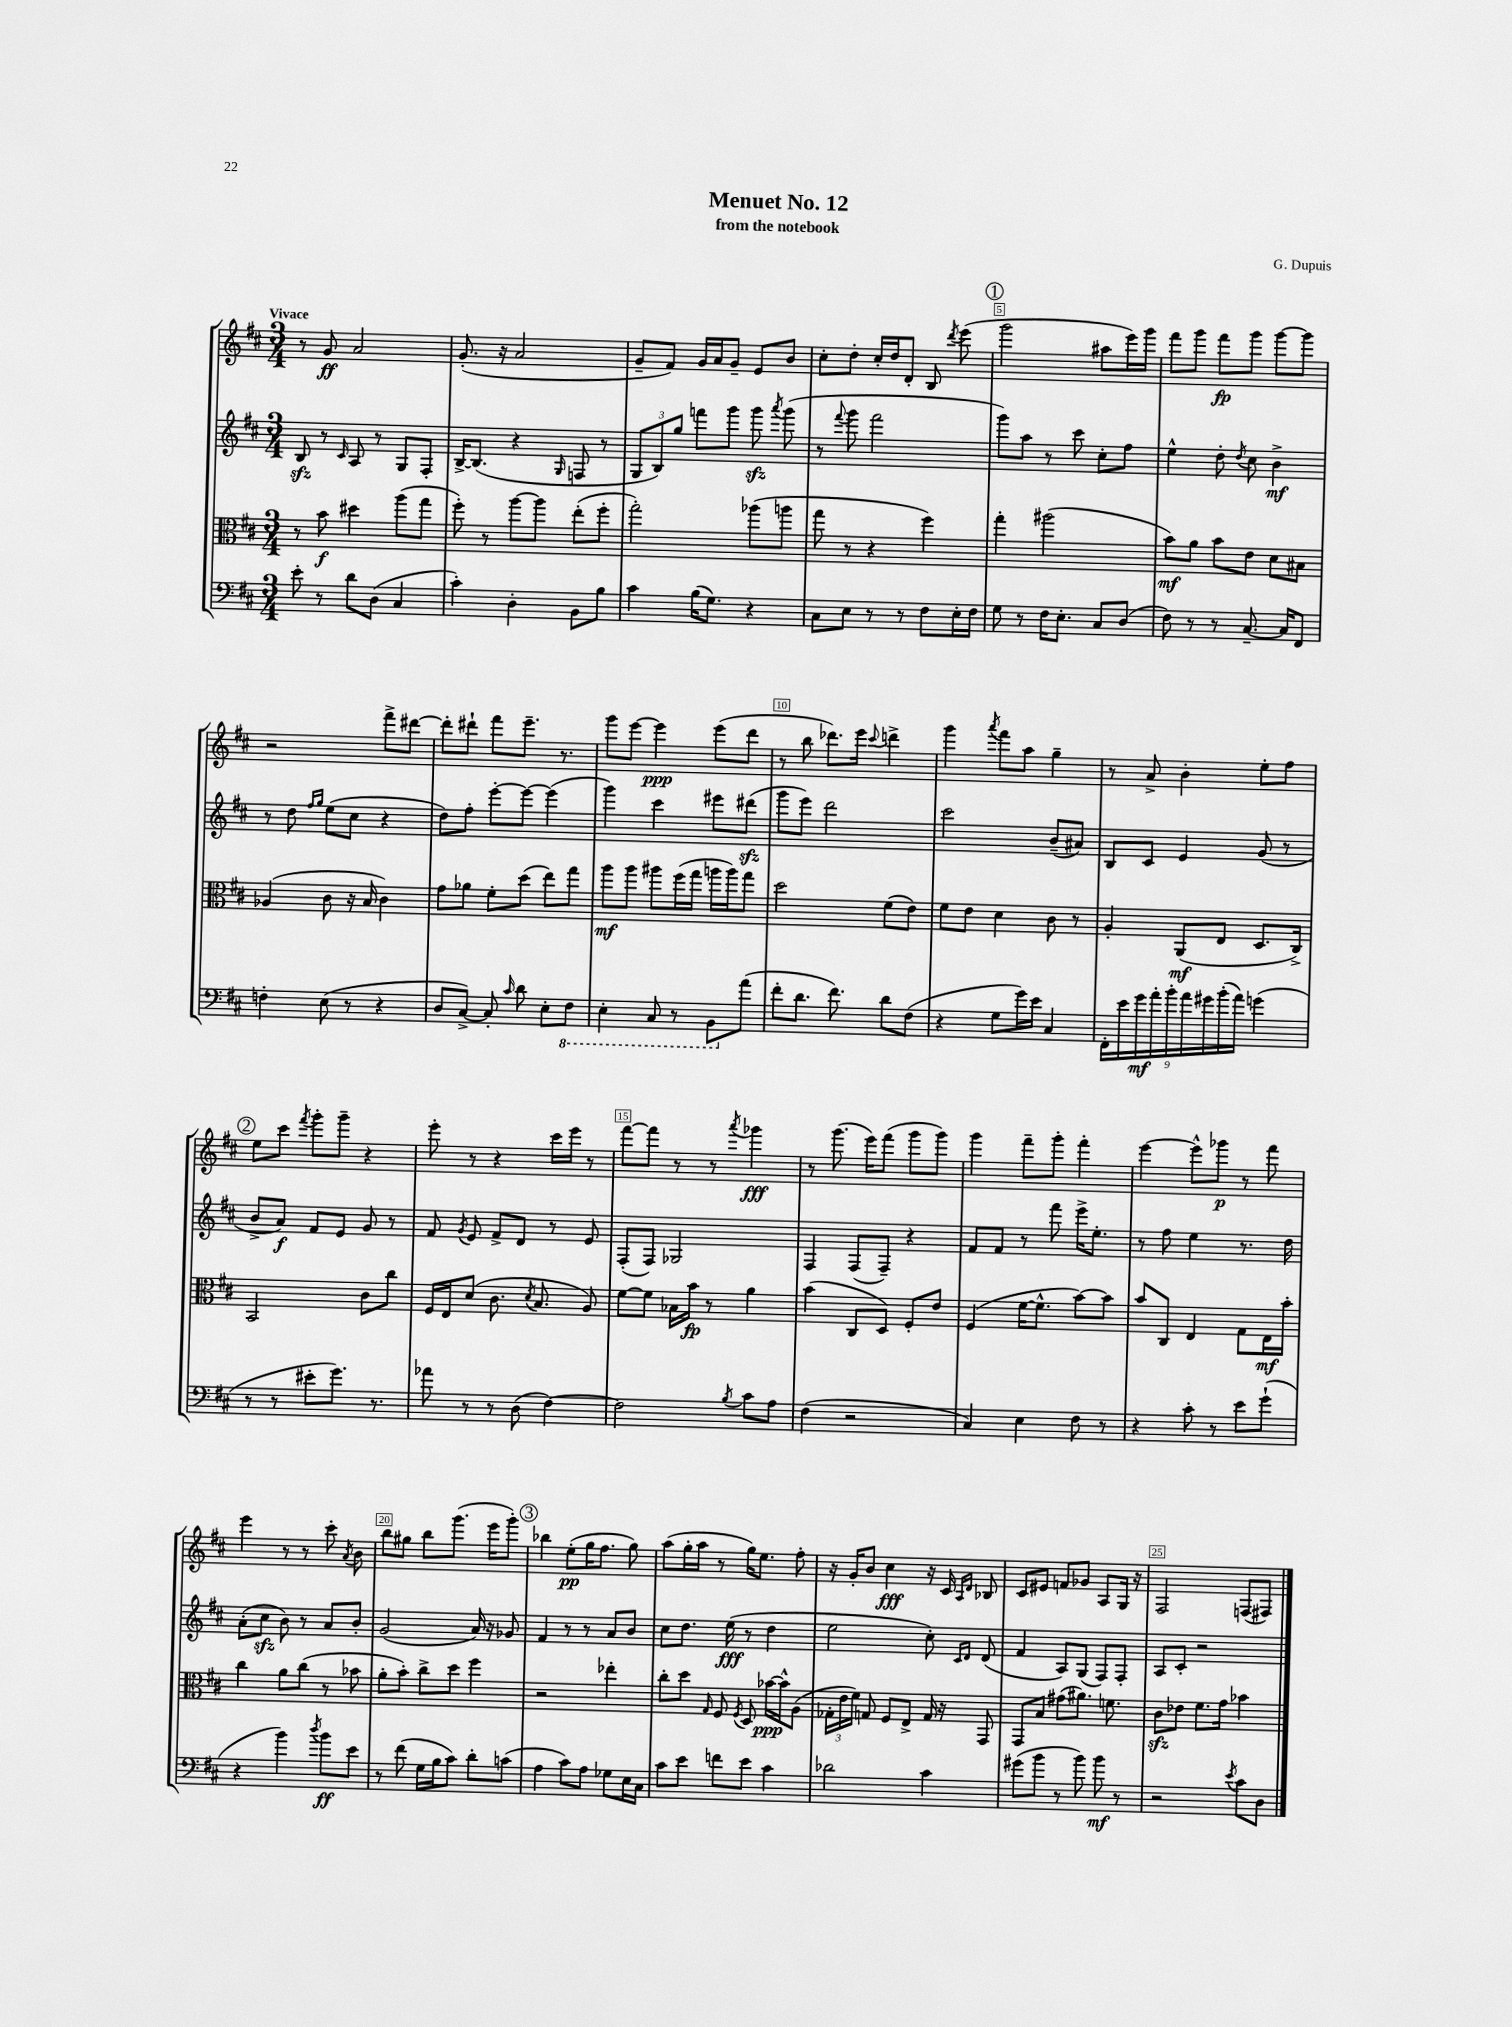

**kern	**dynam	**kern	**dynam	**kern	**dynam	**kern	**dynam
*part4	*part4	*part3	*part3	*part2	*part2	*part1	*part1
*staff4	*staff4	*staff3	*staff3	*staff2	*staff2	*staff1	*staff1
*clefF4	*	*clefC3	*	*clefG2	*	*clefG2	*
*k[f#c#]	*	*k[f#c#]	*	*k[f#c#]	*	*k[f#c#]	*
*M3/4	*	*M3/4	*	*M3/4	*	*M3/4	*
=1	=1	=1	=1	=1	=1	=1	=1
!	!	!	!	!	!	!LO:TX:a:B:t=Vivace	!
8e'\	.	8r	.	8Bzz/	.	8r	.
8r	.	8b\	f	8r	.	8g/	ff
.	.	.	.	16qqc#/	.	.	.
8d\L	.	4dd#X\	.	8A/	.	2a/	.
(8D\J	.	.	.	8r	.	.	.
4C#/	.	(8aa\L	.	8G/L	.	.	.
.	.	8gg\J	.	8F#'/J	.	.	.
=2	=2	=2	=2	=2	=2	=2	=2
4c#'\)	.	8ff#'\)	.	[16B^/KL	.	(8.g'/	.
.	.	.	.	(8.B/J]	.	.	.
.	.	8r	.	.	.	.	.
.	.	.	.	.	.	16r	.
4D'\	.	[8aa\L	.	4r	.	2a/	.
.	.	8aa\J]	.	.	.	.	.
.	.	.	.	16qqG/	.	.	.
8BB\L	.	(8ee'\L	.	8Fn/	.	.	.
8B\J	.	8ff#'\J	.	8r	.	.	.
=3	=3	=3	=3	=3	=3	=3	=3
4c#\	.	2gg'\)	.	12G/L	.	8g~/L	.
.	.	.	.	12B/)	.	.	.
.	.	.	.	.	.	8f#/J)	.
.	.	.	.	12gg/J	.	.	.
(16B\KL	.	.	.	8fffn\L	.	16g/LL	.
8.G\J)	.	.	.	.	.	16a/J	.
.	.	.	.	8ggg\J	.	8g~/J	.
4r	.	(8aa-X\L	.	8gggzz\	.	8e/L	.
.	.	.	.	8qaaa/	.	.	.
.	.	8aan\J	.	(8ggg\	.	8b/J	.
=4	=4	=4	=4	=4	=4	=4	=4
8C#\L	.	8gg\	.	8r	.	8cc#'\L	.
.	.	.	.	8qqfff#/	.	.	.
8E\J	.	8r	.	8ggg\	.	8dd'\J	.
8r	.	4r	.	2fff#\	.	16cc#'/LL	.
.	.	.	.	.	.	16dd/J	.
8r	.	.	.	.	.	8d'/J	.
8F#\L	.	4ff#\)	.	.	.	8B/	.
.	.	.	.	.	.	8qddd/	.
16E'\L	.	.	.	.	.	(8eee\	.
16F#\JJ	.	.	.	.	.	.	.
!!LO:REH:place=s1:t=1
=5	=5	=5	=5	=5	=5	=5	=5
8G\	.	4gg'\	.	8ggg\L)	.	2ggg\	.
8r	.	.	.	8aa\J	.	.	.
16F#\KL	.	(2aa#X\	.	8r	.	.	.
8.E'\J	.	.	.	.	.	.	.
.	.	.	.	8ccc#\	.	.	.
8C#/L	.	.	.	8cc#'\L	.	8aa#X\L	.
(8D/J	.	.	.	8ff#\J	.	16eee\L)	.
.	.	.	.	.	.	16ggg\JJ	.
=6	=6	=6	=6	=6	=6	=6	=6
8F#\)	.	8b\L)	mf	4ee^^\	.	8fff#\L	.
8r	.	8a\J	.	.	.	8ggg\J	.
8r	.	8b\L	.	8dd'\	.	8fff#\L	fp
.	.	.	.	8qdd/	.	.	.
[8.C#~/	.	8e\J	.	8cc#\	.	8ggg\J	.
.	.	8d\L	.	4b^\	mf	[8ggg\L	.
16C#/KL]	.	.	.	.	.	.	.
8FF#/J	.	8B#X\J	.	.	.	8ggg\J]	.
!!LO:LB:g=z
=7	=7	=7	=7	=7	=7	=7	=7
4Fn'\	.	(4A-X/	.	8r	.	2r	.
.	.	.	.	8dd\	.	.	.
.	.	.	.	16qqff#/LL	.	.	.
.	.	.	.	16qqgg/JJ	.	.	.
(8E\	.	8c#\	.	(8ee\L	.	.	.
8r	.	16r	.	8cc#\J	.	.	.
.	.	16B/	.	.	.	.	.
4r	.	4c#\)	.	4r	.	8fff#^\L	.
.	.	.	.	.	.	[8ddd#X\J	.
=8	=8	=8	=8	=8	=8	=8	=8
8D/L	.	8g\L	.	8dd\L)	.	8ddd#'\L]	.
[8C#^/J)	.	8a-X\J	.	8ff#'\J	.	8ddd#X`\J	.
8C#'/]	.	8f#'\L	.	[8eee'\L	.	8fff#\L	.
16qqc#/	.	.	.	.	.	.	.
8d\	.	(8dd\J	.	8eee\J_	.	8.eee~\J	.
8E'\L	.	8ee\L)	.	(4eee\]	.	.	.
.	.	.	.	.	.	8.r	.
*8ba	*	*	*	*	*	*	*
8FF#\J	.	8gg\J	.	.	.	.	.
=9	=9	=9	=9	=9	=9	=9	=9
4EE'\	.	8aa\L	mf	4ggg\)	.	8ggg\L	.
.	.	8aa\J	.	.	.	[8eee\J	.
8CC#/	.	8aa#X\L	.	4ccc#\	.	4eee\]	ppp
8r	.	(16ff#\L	.	.	.	.	.
.	.	16gg\JJ	.	.	.	.	.
8BBB\L	.	16aan\LL	.	8eee#X\L	.	(8eee\L	.
.	.	16aa\J)	.	.	.	.	.
*X8ba	*	*	*	*	*	*	*
(8a\J	.	8gg\J	.	(8ddd#Xzz\J	.	8ddd\J	.
=10	=10	=10	=10	=10	=10	=10	=10
8f#'\L	.	2dd\	.	8ggg\L	.	8r	.
8.d\J	.	.	.	8eee\J)	.	8bb\	.
.	.	.	.	2ddd\	.	8.ddd-X\L)	.
8.f#\)	.	.	.	.	.	.	.
.	.	.	.	.	.	16eee\Jk	.
.	.	.	.	.	.	8qqccc#/	.
8d\L	.	(8f#\L	.	.	.	4dddn^\	.
(8F#\J	.	8e\J)	.	.	.	.	.
=11	=11	=11	=11	=11	=11	=11	=11
4r	.	8f#\L	.	2ccc#\	.	4ggg\	.
.	.	8e\J	.	.	.	.	.
.	.	.	.	.	.	8qaaa/	.
8G\L	.	4d\	.	.	.	8fff#\L	.
16g\L)	.	.	.	.	.	8aa\J	.
16e\JJ	.	.	.	.	.	.	.
4C#/	.	8c#\	.	(8b~/L	.	4gg~\	.
.	.	8r	.	8a#X/J)	.	.	.
=12	=12	=12	=12	=12	=12	=12	=12
18FF#'\LL	.	4A'/	.	8B/L	.	8r	.
18e\	.	.	.	.	.	.	.
18g\	mf	.	.	.	.	.	.
.	.	.	.	8c#/J	.	8a^/	.
18a'\	.	.	.	.	.	.	.
18b'\	.	.	.	.	.	.	.
.	.	(8AA/L	mf	4e/	.	4b'\	.
18a\	.	.	.	.	.	.	.
18g#X\	.	.	.	.	.	.	.
.	.	8E/J	.	.	.	.	.
(18b'\	.	.	.	.	.	.	.
18a\JJ)	.	.	.	.	.	.	.
(4gn\	.	8.D/L	.	(8g/	.	8ee'\L	.
.	.	.	.	8r	.	8ff#\J	.
.	.	16C#^/Jk)	.	.	.	.	.
!!LO:LB:g=z
!!LO:REH:place=s1:t=2
=13	=13	=13	=13	=13	=13	=13	=13
8r	.	2BB/	.	8b^/L	.	8ee\L	.
8r	.	.	.	8a/J)	f	8ccc#\J	.
.	.	.	.	.	.	8qfff#/	.
8e#X'\L	.	.	.	8f#/L	.	8ggg'\L	.
8.g\J)	.	.	.	8e/J	.	8ggg~\J	.
.	.	8c#\L	.	8g/	.	4r	.
8.r	.	.	.	.	.	.	.
.	.	8cc#\J	.	8r	.	.	.
=14	=14	=14	=14	=14	=14	=14	=14
8a-X\	.	16F#/LL	.	8f#/	.	8eee'\	.
.	.	16E/J	.	.	.	.	.
.	.	.	.	8qg/	.	.	.
8r	.	(8d/J	.	8e/	.	8r	.
8r	.	8.c#\	.	8f#^/L	.	4r	.
(8D\	.	.	.	8d/J	.	.	.
.	.	8qd/	.	.	.	.	.
.	.	8.B/	.	.	.	.	.
[4F#\)	.	.	.	8r	.	16ccc#\LL	.
.	.	.	.	.	.	16eee\JJ	.
.	.	8A/)	.	8e/	.	8r	.
=15	=15	=15	=15	=15	=15	=15	=15
2F#\]	.	[8f#\L	.	(8F#'/L	.	[8fff#\L	.
.	.	8f#\J]	.	8F#/J)	.	8fff#\J]	.
.	.	16B-X\LL	.	2G-X/	.	8r	.
.	.	16b\JJ	fp	.	.	.	.
.	.	8r	.	.	.	8r	.
8qB/	.	.	.	.	.	8qaaa/	.
8c#\L	.	4a\	.	.	.	4ggg-X\	fff
8A\J	.	.	.	.	.	.	.
=16	=16	=16	=16	=16	=16	=16	=16
(4F#\	.	(4b\	.	4F#/	.	8r	.
.	.	.	.	.	.	(8.ggg\	.
2r	.	8C#/L	.	(8F#/L	.	.	.
.	.	.	.	.	.	16eee\KL)	.
.	.	8D/J)	.	8F#~/J)	.	(8fff#\J	.
.	.	8F#'/L	.	4r	.	8ggg\L	.
.	.	8e/J	.	.	.	8ggg\J)	.
=17	=17	=17	=17	=17	=17	=17	=17
4C#/)	.	(4F#/	.	8f#/L	.	4ggg\	.
.	.	.	.	8f#/J	.	.	.
4E\	.	[16f#\KL	.	8r	.	8fff#~\L	.
.	.	8.f#^^\J]	.	.	.	.	.
.	.	.	.	8fff#\	.	8ggg'\J	.
8F#\	.	[8b\L)	.	16eee^\KL	.	4fff#'\	.
.	.	.	.	8.ee'\J	.	.	.
8r	.	8b\J]	.	.	.	.	.
=18	=18	=18	=18	=18	=18	=18	=18
4r	.	8b/L	.	8r	.	[4eee\	.
.	.	8C#/J	.	8ff#\	.	.	.
8c#'\	.	4E/	.	4ee\	.	8eee^^\L]	.
8r	.	.	.	.	.	8ggg-X\J	p
8e\L	.	8G\L	.	8.r	.	8r	.
(8g`\J	.	16E\L	mf	.	.	8fff#\	.
.	.	16b'\JJ	.	16dd\	.	.	.
!!LO:LB:g=z
=19	=19	=19	=19	=19	=19	=19	=19
4r	.	4cc#\	.	(8a'\L	.	4eee\	.
.	.	.	.	8cc#zz\J	.	.	.
4b\)	.	8a\L	.	8b\)	.	8r	.
.	.	(8cc#\J	.	8r	.	8r	.
8qdd/	.	.	.	.	.	.	.
8b\L	ff	8r	.	8a/L	.	8ccc#'\	.
.	.	.	.	.	.	8qa/	.
8e\J	.	8b-X\	.	8b'/J	.	8b\	.
=20	=20	=20	=20	=20	=20	=20	=20
8r	.	8a'\L	.	(2g/	.	8bb\L	.
(8f#\	.	8b'\J)	.	.	.	8gg#X\J	.
16G\LL	.	8cc#^\L	.	.	.	8bb\L	.
16B\J	.	.	.	.	.	.	.
8c#\J)	.	8dd\J	.	.	.	(8.ggg\J	.
8d'\L	.	4ff#\	.	16a/)	.	.	.
.	.	.	.	16r	.	16eee\KL	.
(8cn\J	.	.	.	8g-X/	.	8ggg'\J)	.
!!LO:REH:place=s1:t=3
=21	=21	=21	=21	=21	=21	=21	=21
4A\	.	2r	.	4f#/	.	4bb-X\	.
8c#\L)	.	.	.	8r	.	(8ee'\L	pp
8A\J	.	.	.	8r	.	16gg\K	.
.	.	.	.	.	.	8.ff#\J	.
8G-X\L	.	4ee-X'\	.	8a/L	.	.	.
16E\L	.	.	.	8b/J	.	8gg\)	.
16C#\JJ	.	.	.	.	.	.	.
=22	=22	=22	=22	=22	=22	=22	=22
8c#\L	.	8cc#'\L	.	8cc#\L	.	(8aa\L	.
8e\J	.	8dd\J	.	8.dd\J	.	16gg'\L	.
.	.	.	.	.	.	16aa\JJ	.
.	.	16qqG/	.	.	.	.	.
8fn\L	.	8F#/	.	.	.	8r	.
.	.	.	.	(16ee\	fff	.	.
.	.	8qF#/	.	.	.	.	.
8e\J	.	8D/	.	8r	.	16gg\KL)	.
.	.	.	.	.	.	8.ee\J	.
4c#\	.	[16b-X\LL	ppp	4dd\	.	.	.
.	.	16b-^^\J]	.	.	.	.	.
.	.	(8A\J	.	.	.	8ff#'\	.
=23	=23	=23	=23	=23	=23	=23	=23
2d-X\	.	24G-X'\LL	.	2ee\	.	16r	.
.	.	24e\	.	.	.	.	.
.	.	.	.	.	.	16g'/KL	.
.	.	24f#\JJ)	.	.	.	.	.
.	.	8Gn/	.	.	.	8b/J	.
.	.	8F#/L	.	.	.	4cc#\	fff
.	.	8E^/J	.	.	.	.	.
4c#\	.	16G/	.	8cc#'\)	.	16r	.
.	.	16r	.	.	.	16c#/	.
.	.	.	.	16qqc#/LL	.	16qqA/LL	.
.	.	.	.	16qqd/JJ	.	16qqd/JJ	.
.	.	8GG/	.	(8d/	.	8B-X/	.
=24	=24	=24	=24	=24	=24	=24	=24
(8g#X\L	.	8GG/L	.	4f#/	.	8c#/L	.
8b\J	.	8B/J	.	.	.	8e#X/J	.
8r	.	(8g#X\L	.	8A/L)	.	8fn/L	.
8b\)	.	8.a#X\J)	.	(8G/J	.	8g-X/J	.
8b\	mf	.	.	8F#/L)	.	8A/L	.
.	.	8.fn\	.	.	.	.	.
8r	.	.	.	8F#'/J	.	16G/Jk	.
.	.	.	.	.	.	16r	.
=25	=25	=25	=25	=25	=25	=25	=25
2r	.	8c#zz\L	.	8A/L	.	2F#/	.
.	.	8e-X\J	.	8c#'/J	.	.	.
.	.	8.f#\L	.	2r	.	.	.
.	.	16g\Jk	.	.	.	.	.
8qe/	.	.	.	.	.	.	.
8c#\L	.	4b-X\	.	.	.	(8Fn/L	.
8D\J	.	.	.	.	.	8F#X/J)	.
==	==	==	==	==	==	==	==
*-	*-	*-	*-	*-	*-	*-	*-
